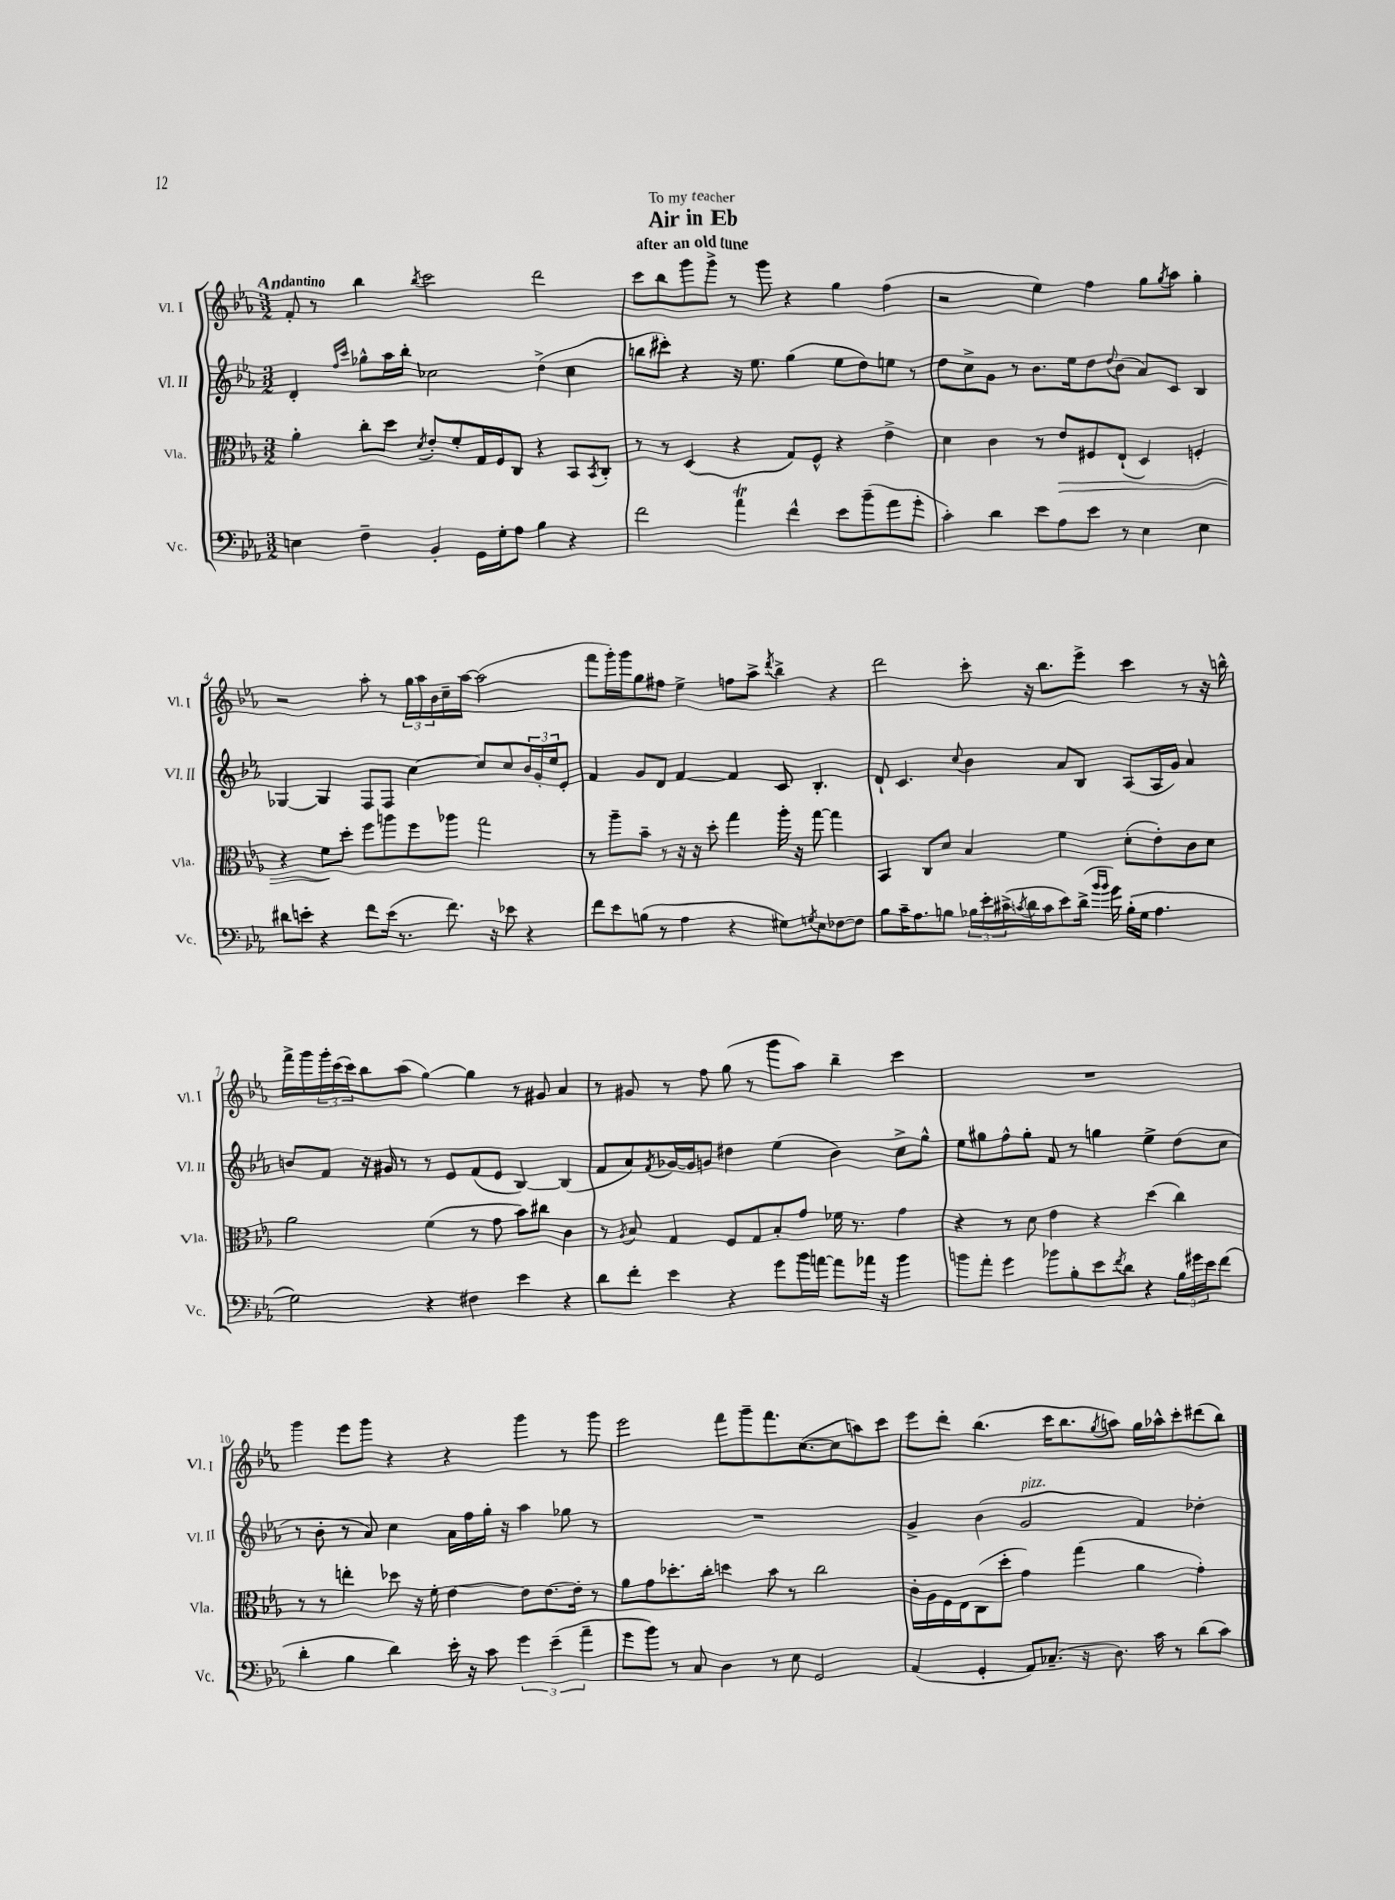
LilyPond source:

\header { title = "Air in Eb" subtitle = "after an old tune" dedication = "To my teacher" }
<<
\new StaffGroup <<
\new Staff = "s0" \with { instrumentName = "Vl. I" shortInstrumentName = "Vl. I" } {
    \clef treble \key ees \major \numericTimeSignature \time 3/2 \tempo "Andantino"
    f'8-. r8 bes''4 \acciaccatura { bes''8 } c'''2 d'''2 |
    c'''8 bes''8 g'''8 g'''8-> r8 g'''8 r4 g''4 f''4( |
    r2 ees''4) f''4 g''8 \acciaccatura { g''8 } aes''8 g''4-. |
    r2 aes''8-. r8 \tuplet 3/2 { g''16 aes''16 bes'16 } c''16-- aes''16~ aes''2( |
    f'''8 g'''16-.) g'''16 g''8 fis''8 ees''4-> f''8 aes''8-> \acciaccatura { d'''8 } bes''4-> r4 |
    d'''2 c'''8-. r16 bes''8. ees'''8-> c'''4 r8 r16 b''16-^ |
    f'''16-> g'''16 \tuplet 3/2 { g'''16-. c'''16( c'''16) } bes''8 aes''8( g''4~) g''4 r8 gis'8 aes'4 |
    r8 gis'8 r8 f''8 g''8( r8 g'''8 aes''8) bes''4-- c'''4 |
    R1. |
    g'''4 ees'''8 g'''8 r4 r4 g'''4 r8 g'''8 |
    ees'''2 f'''8 g'''8-- f'''8. c''8.~( c''8 a''8) c'''8 |
    ees'''8 d'''8-. bes''4.( c'''16 bes''8. \acciaccatura { g''8 } a''8) g''16 aes''16-^ c'''8-. dis'''8( bes''8) \bar "|." |
}
\new Staff = "s1" \with { instrumentName = "Vl. II" shortInstrumentName = "Vl. II" } {
    \clef treble \key ees \major \numericTimeSignature \time 3/2
    d'4-. \grace { f''16 c'''16 } ges''8-^ aes''16 bes''16-. ces''2 d''4->( ces''4 |
    b''8 cis'''8-.) r4 r16 ees''8. g''4( ees''8 d''8) e''8 r8 |
    d''8 c''8-> g'8 r8 bes'8. ees''16 d''8 \appoggiatura { d''8 } bes'8( aes'8) c'8 bes4 |
    ges4~ ges4 f8 f8 c''4~ c''8 c''8 \tuplet 3/2 { bes'16 g'16-. ees''16 } ees'8-. |
    f'4 g'8 d'8 f'4~ f'4 c'8 bes4.-. |
    d'8-! c'4. \appoggiatura { c''8 } bes'4 aes'8 bes8 aes8( aes16 g'16) aes'4 |
    b'8 f'8 r16 gis'16 r8 r8 ees'8 f'8( ees'8 bes4~) bes4( |
    f'8 aes'8) \acciaccatura { f'8 } ges'16~ ges'16 g'8 dis''4 ees''4( bes'4) c''8-> g''8-^ |
    ees''8 gis''8 f''8-^ gis''8-. f'8 r8 g''4 ees''4-> d''8( c''8 |
    r8 bes'8-. r8 aes'8) c''4 aes'16 f''16 g''16-. r16 aes''4 ges''8 r8 |
    R1. |
    g'4-> bes'4( g'2^\markup { \italic "pizz." } f'4) des''4-. \bar "|." |
}
\new Staff = "s2" \with { instrumentName = "Vla." shortInstrumentName = "Vla." } {
    \clef alto \key ees \major \numericTimeSignature \time 3/2
    aes'4-. c''8-. d''8 \acciaccatura { d'8 } ees'8-. f'8-. g16 f16 c8 r4 bes,8 \acciaccatura { bes,8 } c8-. |
    r8 r8 d4( r4 g8) f8-^ r4 ees'4-> |
    d'4 c'4 r8 ees'8\> fis8 ees8-!( d4) f4-. |
    r4 f'8\! d''8-. f''8 a''8 f''8 aes''8 g''2 |
    r8 aes''8-- bes'8-- r8 r16 r16 d''8-. g''4 aes''16-. r16 g''8~ g''4 |
    bes,4 c8 d'8 bes4 f'4 d'8-.( ees'8-.) c'8 d'8 |
    aes'2 f'4( r8 g'8 bes'8) cis''8 c'4 |
    r8 \acciaccatura { aes8 } bes8 g4 f8 g8 bes8-. g'8 fes'16 r8. g'4 |
    r4 r8 d'8 ees'4 r4 d''4( c''4) |
    r8 r8 e''4-. des''8 r16 f'16-. ees'4~ ees'8 ees'8.~ ees'16-. r8 |
    aes'8 g'8 des''8.-. c''16-. d''4 bes'8 r8 c''2 |
    c'16-. aes16 f16 ees16 c8( d''8-. g'4) g''4( aes'4 g'4-.) \bar "|." |
}
\new Staff = "s3" \with { instrumentName = "Vc." shortInstrumentName = "Vc." } {
    \clef bass \key ees \major \numericTimeSignature \time 3/2
    e4 f4-- bes,4-. g,16 g16-. aes8 bes4 r4 |
    f'2 aes'4\trill f'4-^ ees'8 bes'8--( aes'8 g'8-. |
    c'4-.) d'4 ees'8 aes8 ees'8 r8 ees4 ees4 |
    dis'8 e'8-. r4 f'8 e'16( r8. f'8.) r16 ees'8 r4 |
    f'8 ees'8 b8( r8 aes4 r4 gis8) \acciaccatura { g8 } ees8 fes8~ fes8 |
    bes8 c'16-- aes8. b8 \tuplet 3/2 { bes16 ees'16-. cis'16->( } \acciaccatura { c'8 } d'16 c'16 ees'8) d'16->( \grace { bes'16 bes'16 } g'16) bes16-.( g16 aes4. |
    g2) r4 fis4 ees'4 r4 |
    d'8 f'8-. ees'4 r4 g'8 bes'16 a'16~ a'8 aes'16 r16 bes'4 |
    b'8 aes'8-. g'4 bes'8 bes8-. ees'8 \acciaccatura { f'8 } d'8 r4 \tuplet 3/2 { bes16 gis'16 ees'16 } f'8( |
    d'4-. bes4 d'4) ees'16-. r16 c'8 \tuplet 3/2 { g'4 ees'4--( aes'4-- } |
    g'8 bes'8) r8 c8 d4 r8 ees8 g,2 |
    aes,4( g,4-. aes,8) ces8.--( r16 d8.) c'16 r8 d'8( c'8) \bar "|." |
}
>>
>>
